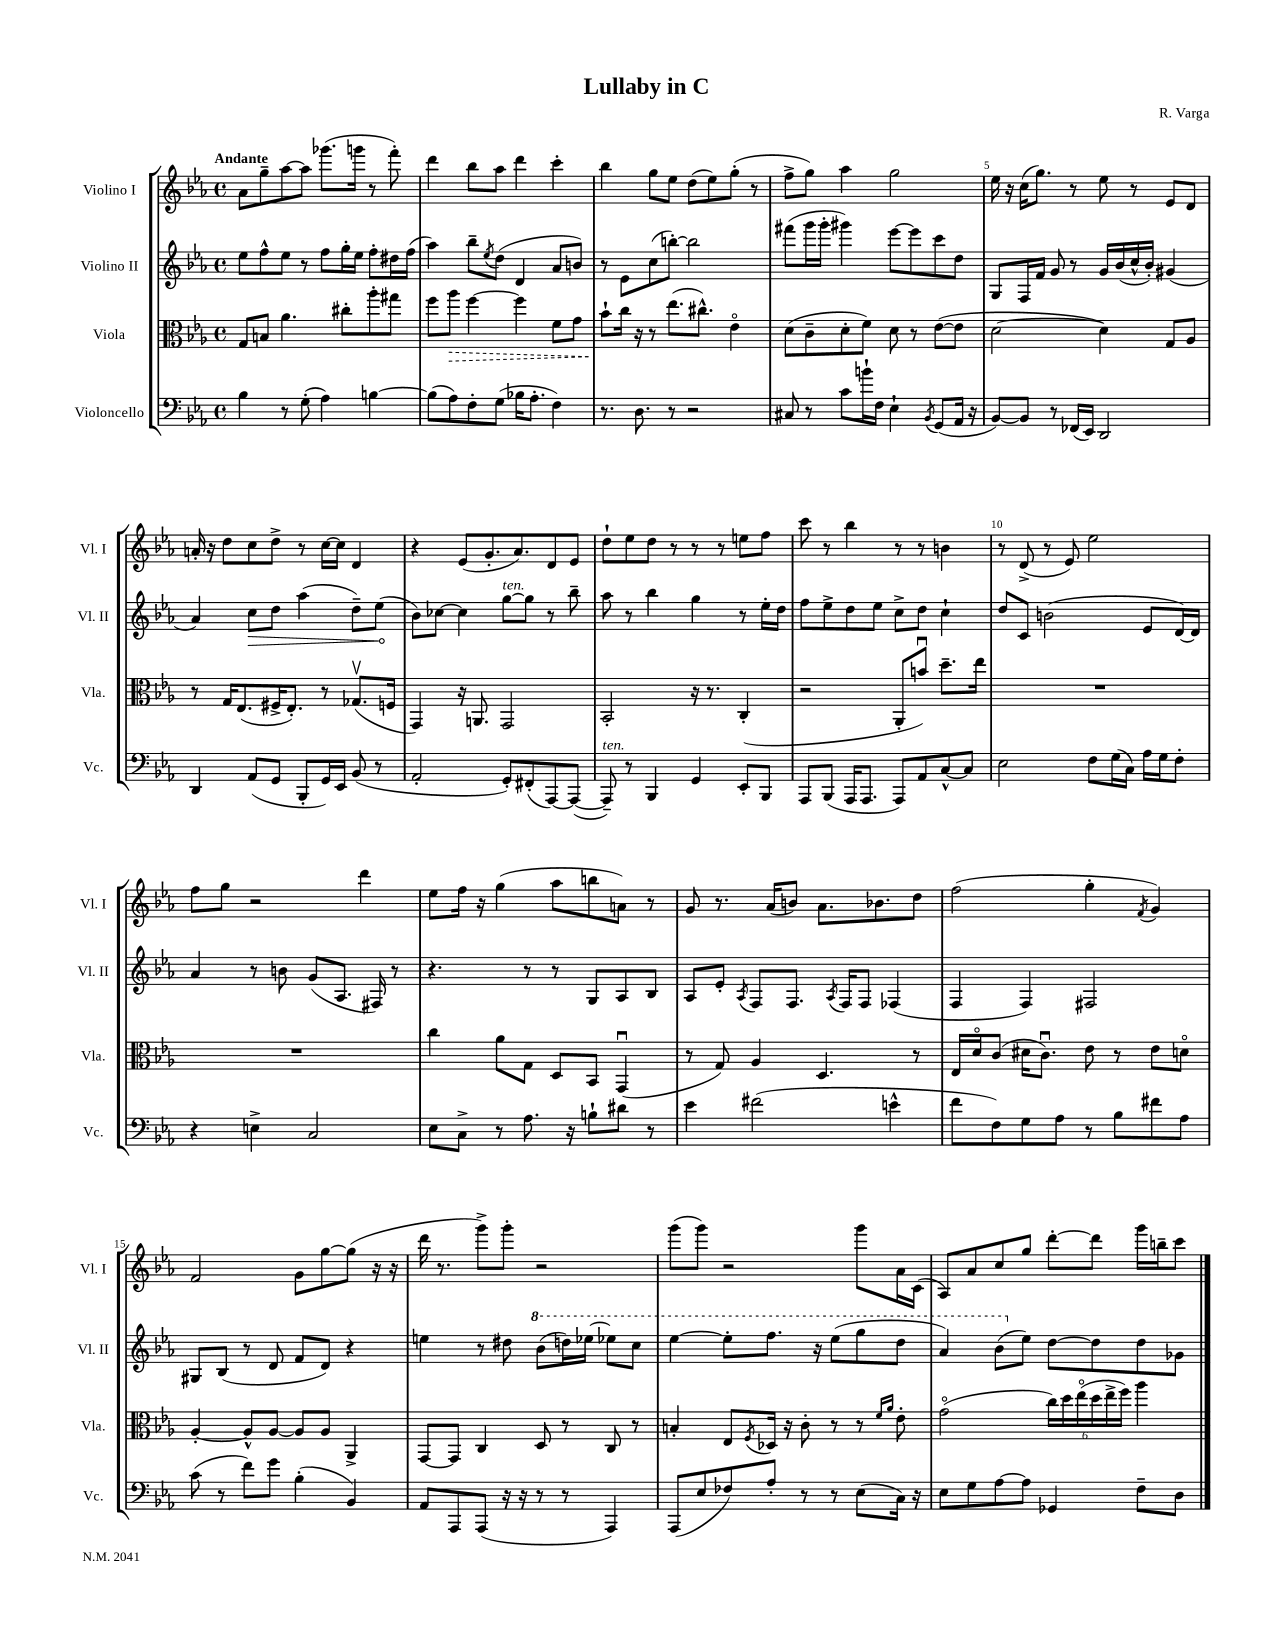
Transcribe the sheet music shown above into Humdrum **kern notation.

**kern	**kern	**kern	**kern
*staff4	*staff3	*staff2	*staff1
*clefF4	*clefC3	*clefG2	*clefG2
*k[b-e-a-]	*k[b-e-a-]	*k[b-e-a-]	*k[b-e-a-]
*M4/4	*M4/4	*M4/4	*M4/4
*met(c)	*met(c)	*met(c)	*met(c)
4B-\	8G/L	8ee-\L	8a-\L
.	8B/J	8ff^^\	8gg~\
8r	4.a-\	8ee-\J	[8aa-\
(8G'\	.	8r	8aa-\]J
4A-\)	.	8ff\L	(8.ggg-\L
.	8cc#'\L	16gg'\L	.
.	.	16ee-\JJ	16ggg\Jk
[4B\	8aa-'\	8ff'\L	8r
.	8gg#\J	16dd#\L	8fff'\)
.	.	(16ff\JJ	.
=	=	=	=
(8B\]L	8ff\L	4aa-\)	4ddd\
8A-\)	8aa-\J	.	.
8F'\	[4ff\	8bb-~\L	8bb-\L
.	.	8qee-/	.
(8G\J	.	(8dd\J	8aa-\J
16B-\LK	4ff\]	4d/	4ddd\
8.A-'\J	.	.	.
4F\)	8f\L	8a-/L	4ccc'\
.	8g\J	8b/J)	.
=	=	=	=
8.r	8b-`\L	8r	4bb-\
.	16cc\Jk	8e-\L	.
8.D\	16r	.	.
.	8r	(8cc\	8gg\L
8r	(8.ee-\L	[8bb'\J)	8ee-\J
2r	.	2bb\]	(8dd\L
.	8.cc#^^\J)	.	.
.	.	.	8ee-\)
.	4e-o\	.	(8gg'\J
.	.	.	8r
=	=	=	=
8C#/	(8d\L	(8fff#\L	8ff^\L
8r	8c~\	16ggg\L	8gg\J)
.	.	16ggg'\JJ	.
8c\L	8d'\	4ggg#\)	4aa-\
16b`\L	8f\J)	.	.
16F\JJ	.	.	.
4E-`\	8d\	[8eee-\L	2gg\
.	8r	8eee-\]	.
8qBB-/	.	.	.
(8GG/L	([8e-\L	8ccc\	.
16AA-/Jk	8e-\]J	8dd\J	.
16r	.	.	.
=	=	=	=
[8BB-/L)	[2d\	8G/L	16ee-\
.	.	.	16r
8BB-/]J	.	16F/L	(16cc\LK
.	.	16f/JJ	8.gg\J)
8r	.	8g/	.
(16FF-/LL	.	8r	8r
16EE-/JJ)	.	.	.
2DD/	4d\])	16g/LL	8ee-\
.	.	(16b-/	.
.	.	16cc^^/	8r
.	.	16b-'/JJ)	.
.	8G/L	(4g#/	8e-/L
.	8A-/J	.	8d/J
=	=	=	=
4DD/	8r	4a-/)	16a'/
.	.	.	16r
.	16G/LK	.	8dd\L
.	(8.E-/	.	.
(8AA-/L	.	8cc\L	8cc\
8GG/J	16F#^/K	8dd\J	8dd^\J
.	8.E-'/J)	.	.
8BBB-'/L	.	(4aa-\	8r
16GG/L)	8r	.	[16cc\LL
16EE-/JJ	.	.	16cc\]JJ
(8BB-/	(8.G-v/L	8dd~\L)	4d/
8r	.	(8ee-\J	.
.	16F/Jk	.	.
=	=	=	=
2AA-'/	4GG/)	8b-\L)	4r
.	.	[8cc-\J	.
.	16r	4cc-\]	(8e-/L
.	8.AA/	.	.
.	.	.	8.g'/
8GG'/L)	2GG/	[8gg\L	.
.	.	.	8.a-/)
(8FF#'/	.	8gg\]J	.
[8AAA-/)	.	8r	8d/
(8AAA-/_J	.	8bb-~\	8e-/J
=	=	=	=
8AAA-~/])	2BB-'/	8aa-\	8dd`\L
8r	.	8r	8ee-\
4BBB-/	.	4bb-\	8dd\J
.	.	.	8r
4GG/	16r	4gg\	8r
.	8.r	.	.
.	.	.	8r
8EE-'/L	(4C'/	8r	8ee\L
8BBB-/J	.	16ee-'\LL	8ff\J
.	.	16dd\JJ	.
=	=	=	=
8AAA-/L	2r	8ff\L	8ccc\
(8BBB-/J	.	8ee-^\	8r
16AAA-/LK	.	8dd\	4bb-\
8.AAA-/J	.	.	.
.	.	8ee-\J	.
8AAA-/L)	8AA-'/L	8cc^\L	8r
8AA-/	8bu/J)	8dd\J	8r
[8C^^/	8.dd~\L	4cc`\	4b\
8C/]J	.	.	.
.	16ee-\Jk	.	.
=	=	=	=
2E-\	1r	8dd/L	8r
.	.	8c/J	(8d^/
.	.	(2b\	8r
.	.	.	8e-/)
8F\L	.	.	2ee-\
(16G\L	.	.	.
16C\JJ)	.	.	.
16A-\LL	.	8e-/L	.
16G\J	.	.	.
8F'\J	.	[16d/L)	.
.	.	16d/]JJ	.
=	=	=	=
4r	1r	4a-/	8ff\L
.	.	.	8gg\J
4E^\	.	8r	2r
.	.	8b\	.
2C/	.	(8g/L	.
.	.	8.A-/J	.
.	.	.	4ddd\
.	.	16F#/)	.
.	.	8r	.
=	=	=	=
8E-\L	4cc\	4.r	8ee-\L
8C^\J	.	.	16ff\Jk
.	.	.	16r
8r	8a-\L	.	(4gg\
8.A-\	8G\J	8r	.
.	8D/L	8r	8aa-\L
16r	.	.	.
8B`\L	8BB-/J	8G/L	8bb\
8d#\J	(4GGu/	8A-/	8a\J)
8r	.	8B-/J	8r
=	=	=	=
4e-\	8r	8A-/L	8g/
.	8G/)	8e-'/J	8.r
.	.	8qA-/	.
(2f#\	4A-/	8F/L	.
.	.	.	(16a-/LK
.	.	8.F/J	8b/J)
.	4.D/	.	8.a-\L
.	.	8qA-/	.
.	.	16F/LK	.
.	.	8F/J	.
.	.	.	8.b-\
4e^^\	.	(4F-/	.
.	8r	.	8dd\J
=	=	=	=
8f\L	16E-/LL	4F/	(2ff\
.	16do/J	.	.
8F\)	(8c/J	.	.
8G\	16d#\LK	4F/)	.
.	8.cu\J)	.	.
8A-\J	.	.	.
8r	8e-\	2F#/	4gg'\
8B-\L	8r	.	.
.	.	.	8qf/
8f#\	8e-\L	.	4g/)
8A-\J	8do\J	.	.
=	=	=	=
(8c\	[4A-'/	8G#/L	2f/
8r	.	(8B-/J	.
8f\L)	8A-^^/]L	8r	.
8g\J	[8A-/J	8d/	.
(4B-'\	8A-/]L	8f/L	8g\L
.	8A-/J	8d/J)	[8gg\
4BB-/)	4AA-^/	4r	(8gg\]J
.	.	.	16r
.	.	.	16r
=	=	=	=
8AA-/L	[8GG/L	4ee\	16ddd\
.	.	.	8.r
8AAA-/	8GG/]J	.	.
(8AAA-/J	4C/	8r	8ggg^\L)
16r	.	8dd#\	8ggg'\J
16r	.	.	.
8r	8D/	(8bb-\L	2r
8r	8r	16ddd\L)	.
.	.	[16eee-\JJ	.
4AAA-/)	8C/	8eee-\]L	.
.	8r	8ccc\J	.
=	=	=	=
(8AAA-/L	4B'/	[4eee-\	(8ggg\L
8E-/	.	.	8ggg\J)
8F-/)	8E-/L	8eee-'\]L	2r
.	8qF/	.	.
8A-'/J	16D-/Jk	8.fff\J	.
.	16r	.	.
8r	8c'\	.	.
.	.	16r	.
8r	8r	(8eee-\L	.
(8E-\L	8r	8ggg\	8ggg\L
.	16qqf/LL	.	.
.	16qqa-/JJ	.	.
16C\Jk)	8e-'\	8ddd\J	16a-\L
16r	.	.	(16c\JJ
=	=	=	=
8E-\L	(2go\	4aa-/)	8A-/L)
8G\	.	.	8a-/
[8A-\	.	(8bb-\L	8cc/
8A-\]J	.	8ee-\J)	8gg/J
4GG-/	24cc\LL)	[8dd\L	[8ddd'\L
.	24dd\	.	.
.	(24ee-o\	.	.
.	24dd\	8dd\]	8ddd\]J
.	24ee-^\	.	.
.	24ff\JJ)	.	.
8F~\L	4aa-\	8dd\	16ggg\LL
.	.	.	16bb~\J
8D\J	.	8g-\J	8ccc\J
==	==	==	==
*-	*-	*-	*-
